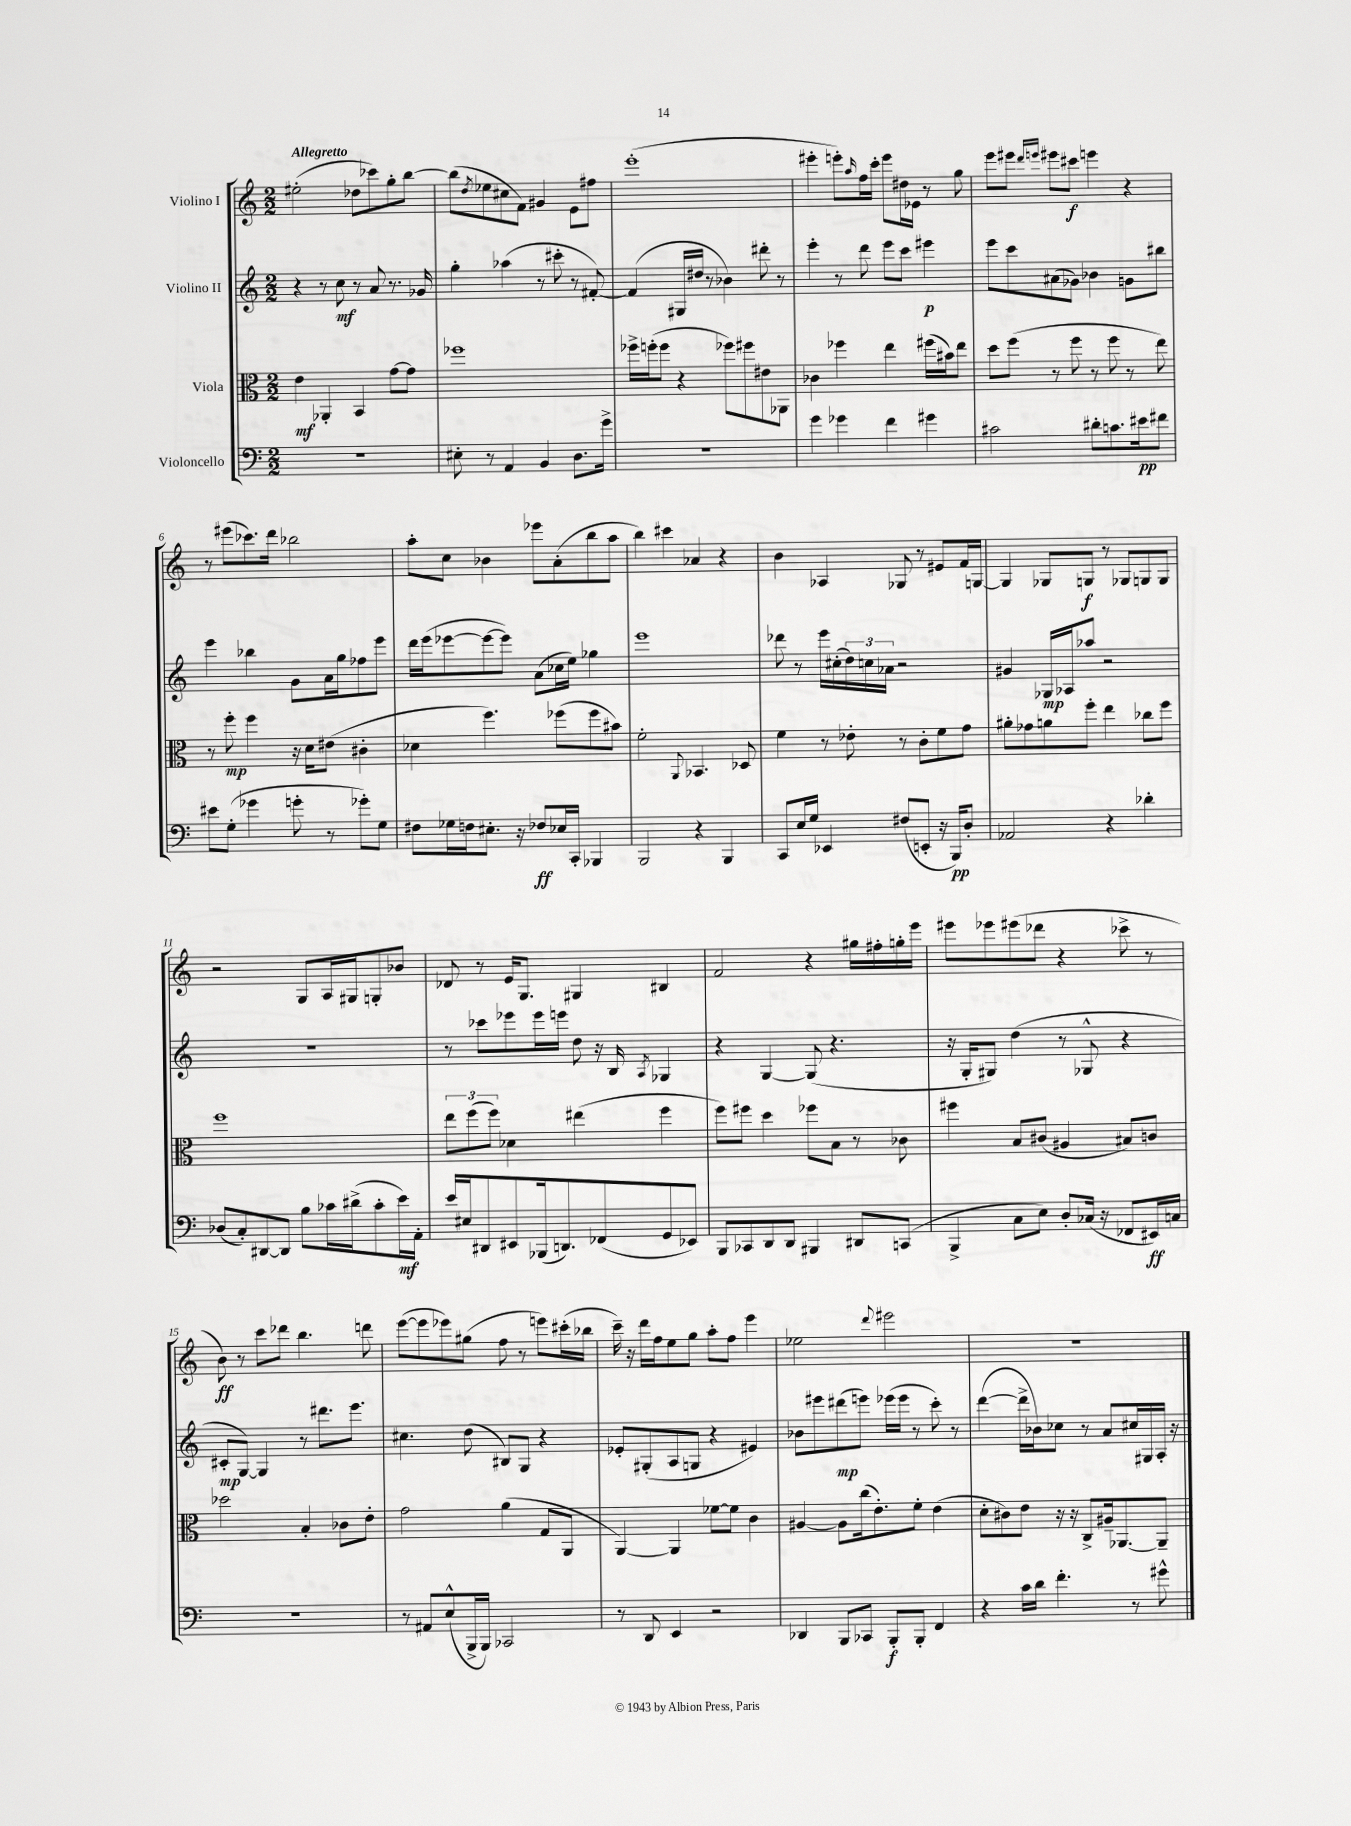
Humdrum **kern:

**kern	**dynam	**kern	**dynam	**kern	**dynam	**kern	**dynam
*part4	*part4	*part3	*part3	*part2	*part2	*part1	*part1
*staff4	*staff4	*staff3	*staff3	*staff2	*staff2	*staff1	*staff1
*I"Violoncello	*	*I"Viola	*	*I"Violino II	*	*I"Violino I	*
*clefF4	*	*clefC3	*	*clefG2	*	*clefG2	*
*k[]	*	*k[]	*	*k[]	*	*k[]	*
*M2/2	*	*M2/2	*	*M2/2	*	*M2/2	*
=1	=1	=1	=1	=1	=1	=1	=1
!	!	!	!	!	!	!LO:TX:a:B:t=Allegretto	!
1r	.	4e\	mf	4r	.	(2ee#X'\	.
.	.	4AA-X'/	.	8r	.	.	.
.	.	.	.	8cc\	mf	.	.
.	.	4BB/	.	8r	.	8dd-X\L	.
.	.	.	.	8a/	.	8ccc-X\)	.
.	.	[8g\L	.	8.r	.	8gg'\	.
.	.	8g\J]	.	.	.	[8bb\J	.
.	.	.	.	16g-X/	.	.	.
=2	=2	=2	=2	=2	=2	=2	=2
8E#X'\	.	1ff-X	.	4gg'\	.	(8bb\L]	.
.	.	.	.	.	.	8qdd/	.
8r	.	.	.	.	.	8ee-X\	.
4AA/	.	.	.	(4aa-X\	.	8cc#X\	.
.	.	.	.	.	.	8f\J)	.
4BB/	.	.	.	8r	.	4g#X/	.
.	.	.	.	8ccc#X'\	.	.	.
8.D\L	.	.	.	8r	.	8e\L	.
.	.	.	.	[8f#X'/)	.	8ff#X\J	.
16g^\Jk	.	.	.	.	.	.	.
=3	=3	=3	=3	=3	=3	=3	=3
1r	.	16ff-X^\LL	.	(4f#/]	.	(1eee'	.
.	.	(16ffn'\J	.	.	.	.	.
.	.	8ff\J	.	.	.	.	.
.	.	4r	.	16G#X/LL	.	.	.
.	.	.	.	16dd#X/JJ	.	.	.
.	.	.	.	8r	.	.	.
.	.	8ff-X\L)	.	4b-X\)	.	.	.
.	.	8ff#X\	.	.	.	.	.
.	.	8e#X\	.	8ddd#X'\	.	.	.
.	.	8AA-X\J	.	8r	.	.	.
=4	=4	=4	=4	=4	=4	=4	=4
4g\	.	4c-X\	.	4eee'\	.	4eee#X'\	.
4g-X\	.	4ff-X\	.	8r	.	8eeen'\L)	.
.	.	.	.	.	.	16qqaa/	.
.	.	.	.	8ddd\	.	16ff\L	.
.	.	.	.	.	.	16ccc'\JJ	.
4f\	.	4ee\	.	8eee\L	.	8eee\L	.
.	.	.	.	8ccc\J	.	16dd#X\L	.
.	.	.	.	.	.	16e-X\JJ	.
4g#X\	.	(16ff#X\LL	.	4eee#X\	p	8r	.
.	.	16b#X\J)	.	.	.	.	.
.	.	8ee\J	.	.	.	8gg\	.
=5	=5	=5	=5	=5	=5	=5	=5
2c#X\	.	8dd\L	.	8eee\L	.	8eee\L	.
.	.	(8ff\J	.	8ccc\	.	8eee#X\J	.
.	.	.	.	.	.	16qqddd/LL	.
.	.	.	.	.	.	16qqeeen/JJ	.
.	.	8r	.	(8a#X\	.	8eee#X\L	.
.	.	8ff\	.	8g-X\J)	.	8ccc#X\J	f
8d#X'\L	.	8r	.	4b-X\	.	4eeen\	.
8.cn\	.	8ff\	.	.	.	.	.
.	.	8r	.	8gn\L	.	4r	.
16e#X\k	pp	.	.	.	.	.	.
8f#X\J	.	8ee\)	.	8bb#X\J	.	.	.
!!LO:LB:g=z
=6	=6	=6	=6	=6	=6	=6	=6
8e#X\L	.	8r	.	4eee\	.	8r	.
(8G'\J	.	8ff'\	mp	.	.	(8eee#X\L	.
4g-X\	.	4ff\	.	4bb-X\	.	8.ccc-X\)	.
.	.	.	.	.	.	16ddd\Jk	.
8gn'\	.	16r	.	8g\L	.	2bb-X\	.
.	.	16d\KL	.	.	.	.	.
8r	.	(8e#X\J	.	16a\L	.	.	.
.	.	.	.	16gg\J	.	.	.
8g-X'\L)	.	4c#X'\	.	8ff-X\	.	.	.
8G\J	.	.	.	8eee\J	.	.	.
=7	=7	=7	=7	=7	=7	=7	=7
8F#X\L	.	4d-X\	.	16ddd\LL	.	8aa'\L	.
.	.	.	.	(16eee\J	.	.	.
16G-X\L	.	.	.	[8eee-X\	.	8cc\J	.
16Fn\J	.	.	.	.	.	.	.
8.E#X'\J	.	4.ff\)	.	8eee-\_	.	4b-X\	.
.	.	.	.	8eee-\J])	.	.	.
16r	.	.	.	.	.	.	.
8F-X/L	ff	.	.	(8a\L	.	8eee-X\L	.
16E-X/L	.	(8ff-X\L	.	16cc-X\L	.	(8a'\	.
16CC'/JJ	.	.	.	16ee\JJ)	.	.	.
4BBB-X/	.	8ff-\	.	4gg-X\	.	8bb\	.
.	.	8b#X\J)	.	.	.	8aa\J	.
=8	=8	=8	=8	=8	=8	=8	=8
2BBB/	.	2f'\	.	1eee	.	4bb\)	.
.	.	.	.	.	.	4ccc#X\	.
.	.	8qqAA/	.	.	.	.	.
4r	.	4.BB-X/	.	.	.	4a-X/	.
4BBB/	.	.	.	.	.	4r	.
.	.	8D-X/	.	.	.	.	.
=9	=9	=9	=9	=9	=9	=9	=9
8CC/L	.	4f\	.	8ddd-X\	.	4b\	.
16E/L	.	.	.	8r	.	.	.
16G/JJ	.	.	.	.	.	.	.
4EE-X/	.	8r	.	16eee\LL	.	4A-X/	.
.	.	.	.	(16cc#X'\	.	.	.
.	.	8e-X'\	.	24dd\)	.	.	.
.	.	.	.	24ccn\	.	.	.
.	.	.	.	24a-X\JJ	.	.	.
(8F#X/L	.	8r	.	2r	.	8G-X/	.
8EEn'/J	.	8c'\L	.	.	.	8r	.
16r	.	8f\	.	.	.	8e#X/L	.
16BBB/KL)	pp	.	.	.	.	.	.
8D'/J	.	8g\J	.	.	.	16f/L	.
.	.	.	.	.	.	[16Gn/JJ	.
=10	=10	=10	=10	=10	=10	=10	=10
2AA-X/	.	8a#X'\L	.	4g#X/	.	4G/]	.
.	.	8g-X\	.	.	.	.	.
.	.	8an\	.	16G-X/LL	mp	8G-X/L	.
.	.	.	.	16A-X/J	.	.	.
.	.	8ff'\J	.	8aa-X/J	.	8Gn/J	f
4r	.	4ee\	.	2r	.	8r	.
.	.	.	.	.	.	8G-X/L	.
4d-X'\	.	8cc-X\L	.	.	.	8Gn/	.
.	.	8ff\J	.	.	.	8G/J	.
!!LO:LB:g=z
=11	=11	=11	=11	=11	=11	=11	=11
(8D-X/L	.	1ff	.	1r	.	2r	.
8C'/)	.	.	.	.	.	.	.
[8DD#X/	.	.	.	.	.	.	.
8DD#/J]	.	.	.	.	.	.	.
8B\L	.	.	.	.	.	8G/L	.
16c-X\L	.	.	.	.	.	16A/L	.
(16d#X^\J	.	.	.	.	.	16G#X/J	.
8c-'\	.	.	.	.	.	8Gn'/	.
16e\L)	mf	.	.	.	.	8b-X/J	.
16AA'\JJ	.	.	.	.	.	.	.
=12	=12	=12	=12	=12	=12	=12	=12
16e/LL	.	12ee\L	.	8r	.	8d-X/	.
16E#X/J	.	.	.	.	.	.	.
.	.	(12ff\	.	.	.	.	.
8DD#X/	.	.	.	8ccc-X\L	.	8r	.
.	.	12ff\J)	.	.	.	.	.
8EE#X/	.	4d-X\	.	8eee-X\	.	16e/KL	.
.	.	.	.	.	.	8.G/J	.
(16BBB-X/k	.	.	.	16eee-\L	.	.	.
8.DDn/)	.	.	.	16eeen\JJ	.	.	.
.	.	(4ee#X\	.	8dd\	.	4G#X/	.
(8FF-X/	.	.	.	16r	.	.	.
.	.	.	.	16B/	.	.	.
.	.	.	.	8qA/	.	.	.
8GG/	.	4ff\	.	4G-X/	.	4B#X/	.
8EE-X/J)	.	.	.	.	.	.	.
=13	=13	=13	=13	=13	=13	=13	=13
8BBB/L	.	8ff\L)	.	4r	.	2f/	.
8CC-X/	.	8ff#X\J	.	.	.	.	.
8DD/	.	4dd\	.	[4G/	.	.	.
8DD/J	.	.	.	.	.	.	.
4BBB#X/	.	8ff-X\L	.	(8G/]	.	4r	.
.	.	8B\J	.	4.r	.	.	.
8DD#X/L	.	8r	.	.	.	16gg#X\LL	.
.	.	.	.	.	.	16ff#X'\	.
(8CCn/J	.	8c-X\	.	.	.	16ggn'\	.
.	.	.	.	.	.	16eee\JJ	.
=14	=14	=14	=14	=14	=14	=14	=14
4BBB^/	.	4ff#X\	.	16r	.	8eee#X\L	.
.	.	.	.	16G'/KL	.	.	.
.	.	.	.	8G#X/J)	.	8eee-X\	.
8C\L	.	8B/L	.	(4dd\	.	(8eee#X\	.
8E\J)	.	(8c#X/J	.	.	.	8ddd-X\J	.
8D'/L	.	4A#X/	.	8r	.	4r	.
(16C-X/Jk	.	.	.	8G-X^^/	.	.	.
16r	.	.	.	.	.	.	.
8FF-X/L	.	8B#X/L)	.	4r	.	8ccc-X^\	.
16EE#X/L)	ff	8cn/J	.	.	.	8r	.
16Cn/JJ	.	.	.	.	.	.	.
!!LO:LB:g=z
=15	=15	=15	=15	=15	=15	=15	=15
1r	.	2dd-X\	.	8c#X'/L	mp	8b\)	ff
.	.	.	.	[8G/J)	.	8r	.
.	.	.	.	4G/]	.	8ccc\L	.
.	.	.	.	.	.	8ddd-X\J	.
.	.	4B'/	.	8r	.	4.bb\	.
.	.	.	.	8.ddd#X\L	.	.	.
.	.	8c-X\L	.	.	.	.	.
.	.	.	.	8.eee\J	.	.	.
.	.	8e'\J	.	.	.	8dddn\	.
=16	=16	=16	=16	=16	=16	=16	=16
8r	.	2g\	.	4.cc#X\	.	([8eee\L	.
8AA#X/L	.	.	.	.	.	8eee\]	.
(8E^^/	.	.	.	.	.	8eee-X\)	.
16BBB^/L	.	.	.	(8dd\	.	(8gg#X\J	.
16BBB/JJ)	.	.	.	.	.	.	.
2CC-X/	.	(4a\	.	8B#X/L)	.	8ff\	.
.	.	.	.	8G/J	.	8r	.
.	.	8G/L	.	4r	.	8eeen\L)	.
.	.	8AA/J	.	.	.	(16ccc#X'\L	.
.	.	.	.	.	.	16bb-X\JJ	.
=17	=17	=17	=17	=17	=17	=17	=17
8r	.	[4AA/)	.	8e-X'/L	.	16ccc~\)	.
.	.	.	.	.	.	16r	.
8DD/	.	.	.	(8G#X'/	.	16ddd\LL	.
.	.	.	.	.	.	16ff\J	.
4EE/	.	4AA/]	.	8A/	.	8ee\	.
.	.	.	.	8Gn/J	.	8gg\J	.
2r	.	[8f-X\L	.	4r	.	8aa'\L	.
.	.	8f-\J]	.	.	.	8ff\J	.
.	.	4c\	.	4e#X/)	.	4eee\	.
=18	=18	=18	=18	=18	=18	=18	=18
4DD-X/	.	[4A#X/	.	8b-X\L	.	2ee-X\	.
.	.	.	.	8eee#X\	.	.	.
8BBB/L	.	8A#\L]	.	(8ddd#X\	mp	.	.
8CC-X/J	.	(16cc\k	.	8eeen\J)	.	.	.
.	.	8.e'\)	.	.	.	.	.
.	.	.	.	.	.	8qqddd/	.
8BBB'/L	f	.	.	(16eee-X\LL	.	2eee#X\	.
.	.	.	.	16eee-\JJ	.	.	.
8BBB'/J	.	8f'\J	.	8r	.	.	.
4FF/	.	(4e\	.	8ccc'\)	.	.	.
.	.	.	.	8r	.	.	.
=19	=19	=19	=19	=19	=19	=19	=19
4r	.	8d'\L	.	([4ddd\	.	1r	.
.	.	8c#X\)	.	.	.	.	.
16c\LL	.	8e\J	.	16ddd^\LL]	.	.	.
16d\JJ	.	.	.	16b-X\J)	.	.	.
4.f'\	.	16r	.	8cc-X\J	.	.	.
.	.	16r	.	.	.	.	.
.	.	8C^/L	.	8r	.	.	.
.	.	16A#X~/k	.	8a/L	.	.	.
.	.	[8.AA-X/	.	.	.	.	.
8r	.	.	.	16cc#X/L	.	.	.
.	.	.	.	16G#X/	.	.	.
8g#X^^\	.	8AA-~/J]	.	16A'/JJ	.	.	.
.	.	.	.	16r	.	.	.
==	==	==	==	==	==	==	==
*-	*-	*-	*-	*-	*-	*-	*-
